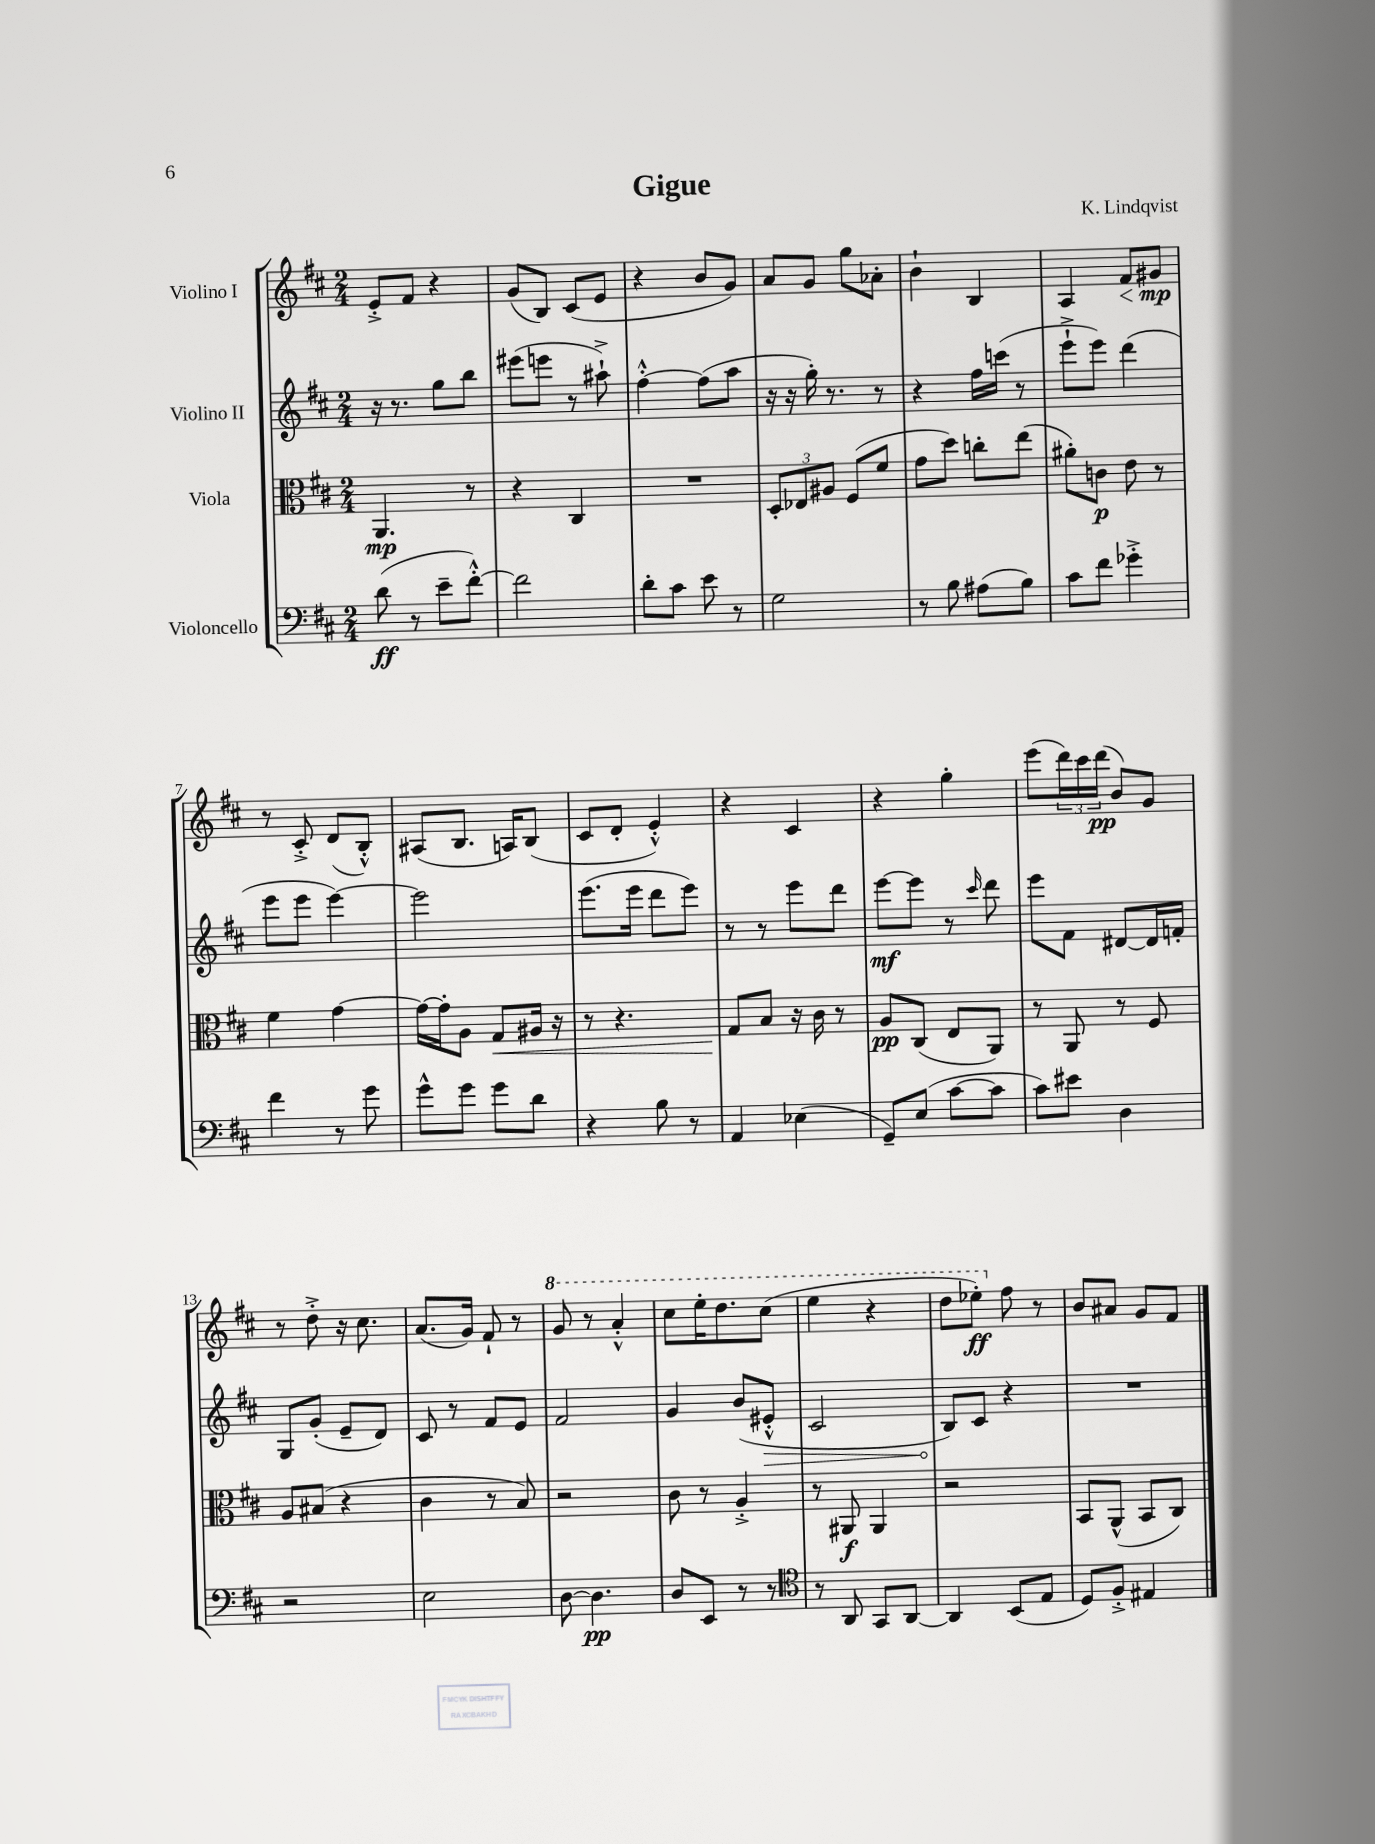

**kern	**kern	**kern	**kern
*staff4	*staff3	*staff2	*staff1
*clefF4	*clefC3	*clefG2	*clefG2
*k[f#c#]	*k[f#c#]	*k[f#c#]	*k[f#c#]
*M2/4	*M2/4	*M2/4	*M2/4
(8d\	4.AA/	16r	8e'^/L
.	.	8.r	.
8r	.	.	8f#/J
8e~\L	.	8gg\L	4r
[8f#'^^\J)	8r	8bb\J	.
=	=	=	=
2f#\]	4r	(8eee#\L	(8g/L
.	.	8eee\J	8B/J)
.	4C#/	8r	(8c#/L
.	.	8aa#`^\)	8e/J
=	=	=	=
8d'\L	2r	[4ff#'^^\	4r
8c#\J	.	.	.
8e\	.	(8ff#\]L	8b/L
8r	.	8aa\J	8g/J)
=	=	=	=
2G\	12D'/L	16r	8a/L
.	.	16r	.
.	12E-/	.	.
.	.	16gg'\)	8g/J
.	12A#/J	.	.
.	.	8.r	.
.	(8F#/L	.	8gg\L
.	8f#/J	8r	8a-'\J
=	=	=	=
8r	8g\L	4r	4b`\
8B\	8dd\J)	.	.
(8A#\L	8cc'\L	16ff#\LL	4B/
.	.	(16ccc\JJ	.
8B\J)	(8ee\J	8r	.
=	=	=	=
8c#\L	8a#'\L)	8eee`^\L	4A/
8f#\J	8c\J	8eee\J)	.
4g-'^\	8e\	(4ddd\	8f#/L
.	8r	.	8g#/J
=	=	=	=
4f#\	4f#\	8eee\L	8r
.	.	8eee\J	8c#'^/
8r	[4g\	[4eee\)	(8d/L
8g\	.	.	8B'^^/J)
=	=	=	=
8g^^\L	16g\_LL	2eee\]	(8A#/L
.	16g'\]J	.	.
8g\J	8A\J	.	8.B/J
8g\L	8G/L	.	.
.	.	.	16A/LK)
8d\J	16A#/Jk	.	(8B/J
.	16r	.	.
=	=	=	=
4r	8r	(8.eee\L	8c#/L
.	4.r	.	8d'/J
.	.	16eee\Jk	.
8B\	.	8ddd\L	4e'^^/)
8r	.	8eee\J)	.
=	=	=	=
4AA/	8G/L	8r	4r
.	8B/J	8r	.
(4E-\	16r	8eee\L	4c#/
.	16c#\	.	.
.	8r	8ddd\J	.
=	=	=	=
8GG~/L)	8A/L	[8eee\L	4r
(8E/J	(8C#/J	8eee\]J	.
[8c#\L	8E/L	8r	4gg'\
.	.	16qqccc#/	.
8c#\]J	8AA/J)	8ddd\	.
=	=	=	=
8c#\L)	8r	8eee\L	(8eee\L
8e#\J	8AA/	8f#\J	24ddd\L)
.	.	.	24ccc#\
.	.	.	(24ddd\JJ
4D\	8r	[8d#/L	8b/L)
.	8F#/	16d#/]L	8g/J
.	.	16f'/JJ	.
=	=	=	=
2r	8A/L	8G/L	8r
.	(8B#/J	(8g'/J	8dd'^\
.	4r	8e~/L	16r
.	.	.	8.cc#\
.	.	8d/J)	.
=	=	=	=
2E\	4c#\	8c#/	(8.a/L
.	.	8r	.
.	.	.	16g/Jk)
.	8r	8f#/L	8f#`/
.	8B/)	8e/J	8r
=	=	=	=
[8D\	2r	2f#/	8gg/
4.D\]	.	.	8r
.	.	.	4aa'^^/
=	=	=	=
8D/L	8c#\	4g/	8ccc#\L
8EE/J	8r	.	16eee'\K
.	.	.	8.ddd\
8r	4A'^/	(8b/L	.
8r	.	8e#'^^/J	(8ccc#\J
=	=	=	=
*clefC4	*	*	*
8r	8r	2c#/	4eee\
8AA/	8AA#/	.	.
8GG/L	4AA#/	.	4r
[8AA/J	.	.	.
=	=	=	=
4AA/]	2r	8B/L)	8ddd\L
.	.	8c#/J	8eee-'\J)
(8BB/L	.	4r	8ff#\
8E/J	.	.	8r
=	=	=	=
8D/L)	8BB/L	2r	8b/L
8F#'^/J	(8AA^^/J	.	8a#/J
4E#/	8BB/L	.	8g/L
.	8C#/J)	.	8f#/J
==	==	==	==
*-	*-	*-	*-
